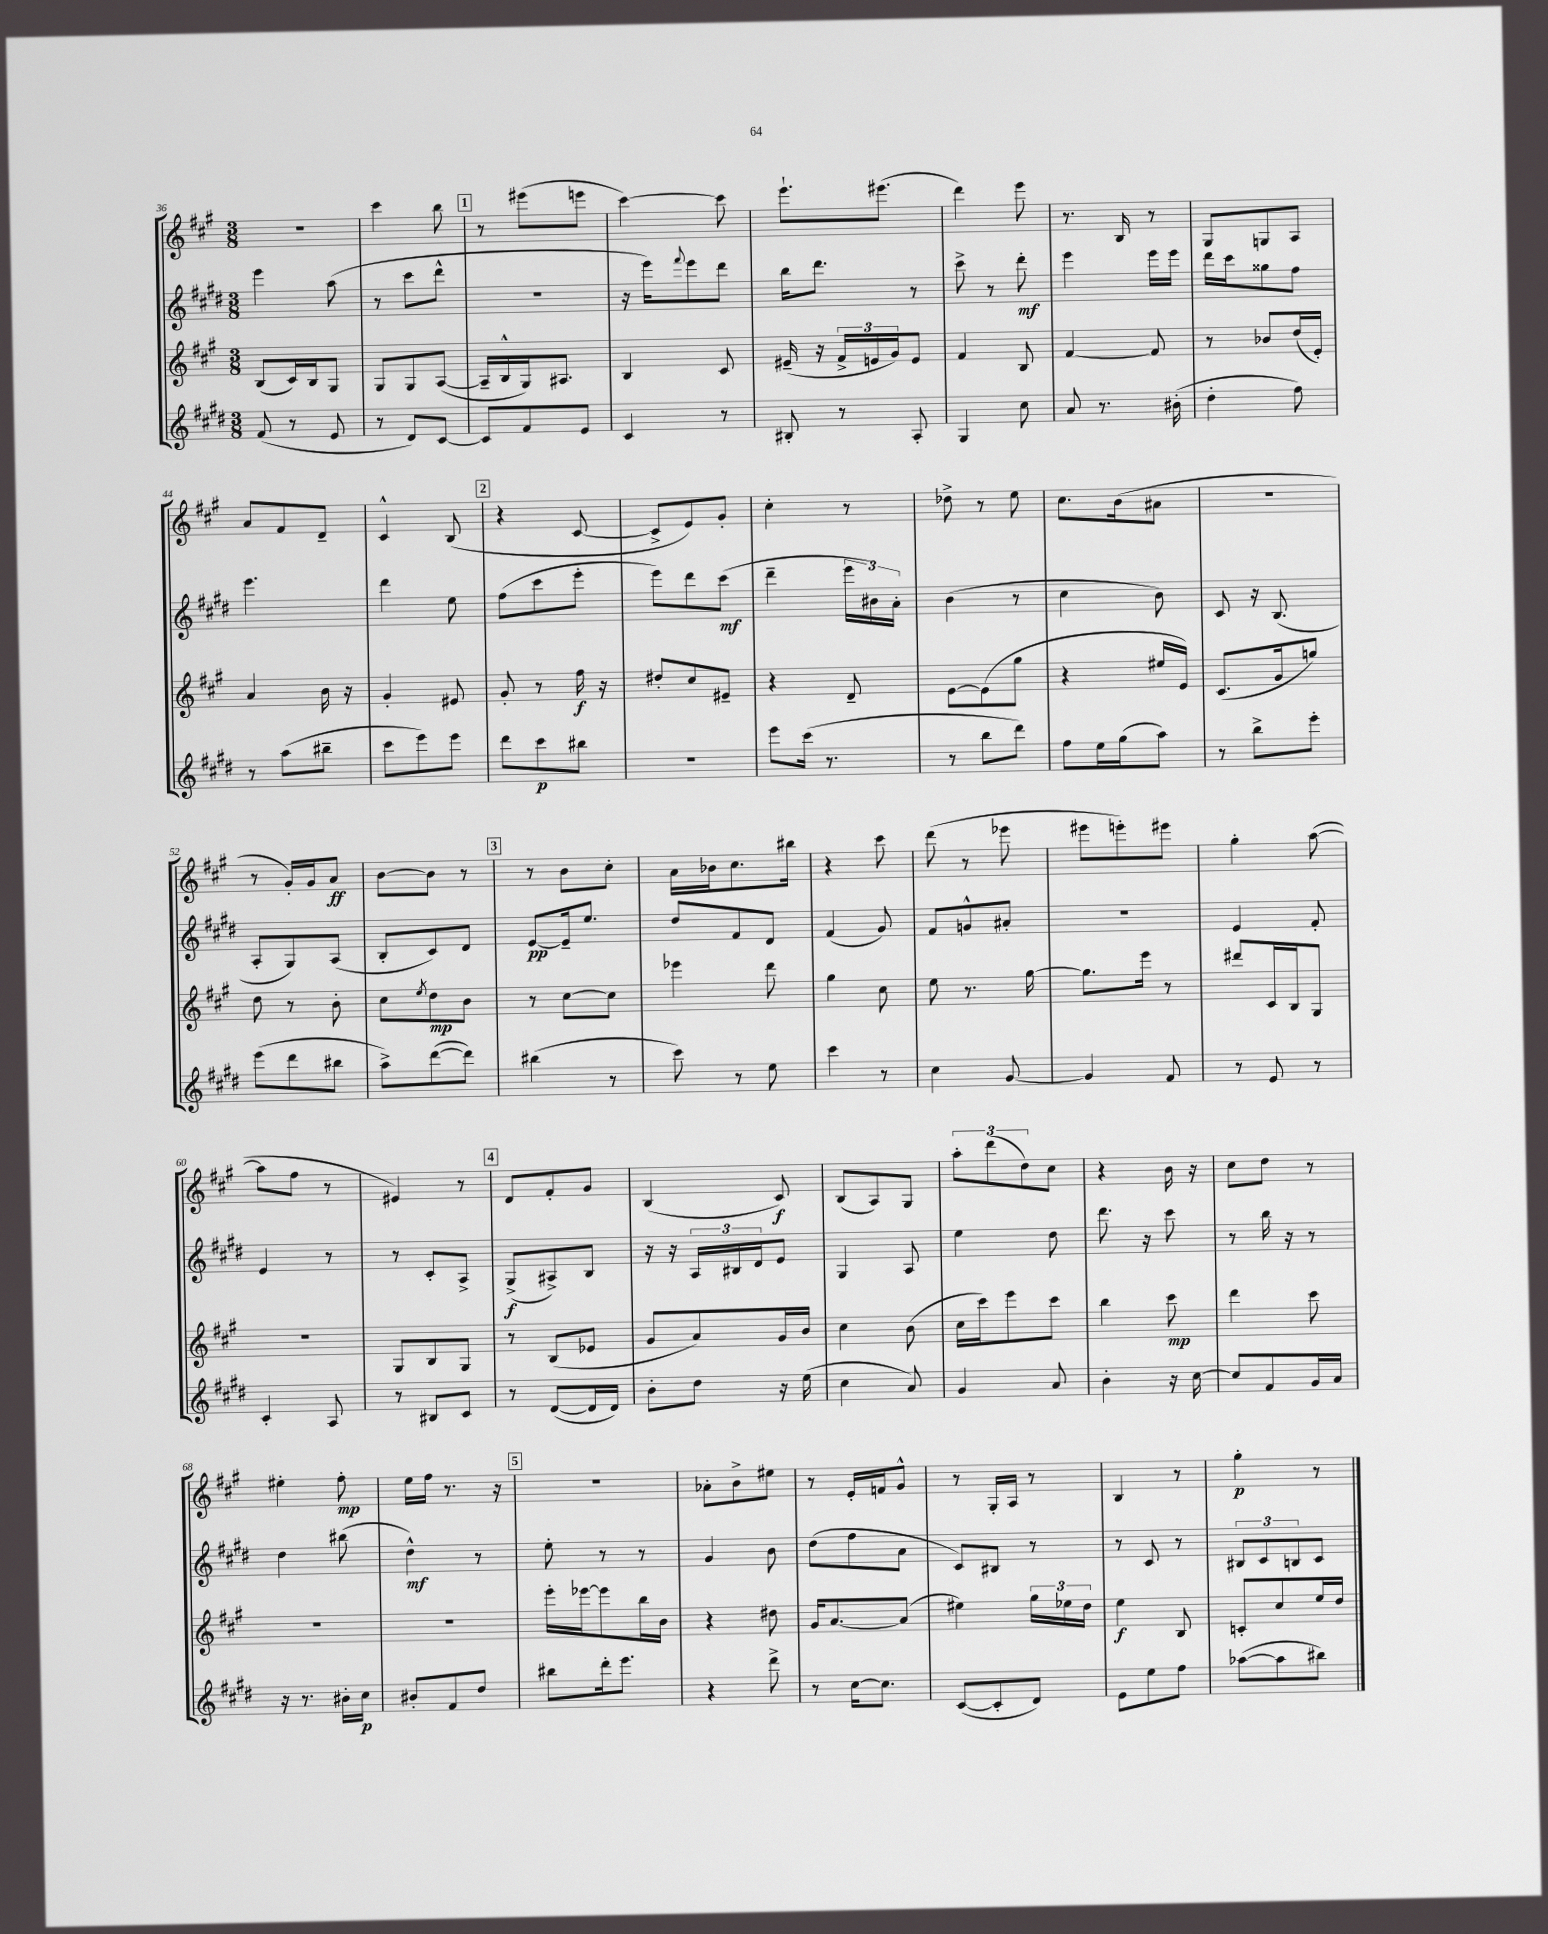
<<
\new StaffGroup <<
\new Staff = "s0" {
    \clef treble \key a \major \numericTimeSignature \time 3/8
    r4. |
    cis'''4 b''8 |
    \mark \markup { \box "1" } r8 eis'''8( e'''8 |
    cis'''4~) cis'''8 |
    e'''8.-! eis'''8.( |
    d'''4) e'''8 |
    r8. b16 r8 |
    gis8 g8 a8 |
    a'8 fis'8 d'8-- |
    cis'4-^ b8( |
    \mark \markup { \box "2" } r4 cis'8~ |
    cis'8-> e'8) gis'8-. |
    cis''4-. r8 |
    des''8-> r8 e''8 |
    cis''8. b'16( ais'8 |
    R4. |
    r8 gis'16-.) gis'16 a'8\ff |
    b'8~ b'8 r8 |
    \mark \markup { \box "3" } r8 b'8 cis''8-. |
    a'16 bes'16 cis''8. bis''16 |
    r4 cis'''8 |
    d'''8( r8 ees'''8 |
    eis'''8 e'''8-.) eis'''8 |
    gis''4-. a''8~( |
    a''8 fis''8 r8 |
    eis'4) r8 |
    \mark \markup { \box "4" } d'8 fis'8-. gis'8 |
    b4( cis'8\f) |
    b8( a8) gis8 |
    \tuplet 3/2 { a''8-. d'''8( d''8) } cis''8 |
    r4 b'16 r16 |
    cis''8 d''8 r8 |
    eis''4-. fis''8-.\mp |
    e''16 fis''16 r8. r16 |
    \mark \markup { \box "5" } R4. |
    aes'8-. b'8-> eis''8 |
    r8 e'16-. f'16 gis'8-^ |
    r8 gis16-. a16 r8 |
    b4 r8 |
    gis''4-.\p r8 \bar "|." |
}
\new Staff = "s1" {
    \clef treble \key e \major \numericTimeSignature \time 3/8
    e'''4 a''8( |
    r8 cis'''8 dis'''8-^ |
    \mark \markup { \box "1" } R4. |
    r16 e'''16) \appoggiatura { fis'''8 } e'''8 dis'''8 |
    b''16 dis'''8. r8 |
    cis'''8-> r8 dis'''8-.\mf |
    e'''4 e'''16 e'''16 |
    dis'''16 cis'''16 gisis''8 fis''8 |
    e'''4. |
    dis'''4 e''8 |
    \mark \markup { \box "2" } fis''8( cis'''8 e'''8-. |
    e'''8) dis'''8 cis'''8\mf( |
    dis'''4-- \tuplet 3/2 { e'''16 bis'16) a'16-. } |
    b'4( r8 |
    cis''4 b'8) |
    cis'8 r16 b8.( |
    a8-. gis8) a8( |
    b8-. cis'8) dis'8 |
    \mark \markup { \box "3" } e'8~\pp e'16-- e''8. |
    dis''8 fis'8 dis'8 |
    fis'4( gis'8) |
    fis'8 g'8-^ ais'8-. |
    R4. |
    e'4 fis'8-. |
    e'4 r8 |
    r8 cis'8-. a8-> |
    \mark \markup { \box "4" } gis8->\f( ais8->) b8 |
    r16 r16 \tuplet 3/2 { a16 bis16 dis'16 } e'8 |
    gis4 a8 |
    e''4 dis''8 |
    dis'''8. r16 cis'''8 |
    r8 b''16 r16 r8 |
    dis''4 bis''8( |
    dis''4-^\mf) r8 |
    \mark \markup { \box "5" } e''8-. r8 r8 |
    gis'4 b'8 |
    dis''8( fis''8 a'8 |
    cis'8) bis8 r8 |
    r8 cis'8 r8 |
    \tuplet 3/2 { bis8 cis'8 b8 } cis'8 \bar "|." |
}
\new Staff = "s2" {
    \clef treble \key a \major \numericTimeSignature \time 3/8
    b8( cis'16) b16 gis8 |
    gis8 gis8 a8~( |
    \mark \markup { \box "1" } a16-- b16-^ gis16) ais8. |
    b4 cis'8 |
    eis'16--( r16 \tuplet 3/2 { fis'16-> e'16 gis'16) } e'8 |
    fis'4 b8 |
    fis'4~ fis'8 |
    r8 bes'8 d''16( e'16-.) |
    a'4 b'16 r16 |
    gis'4-. eis'8 |
    \mark \markup { \box "2" } gis'8-. r8 fis''16\f r16 |
    dis''8-. cis''8 eis'8-- |
    r4 d'8-- |
    e'8~ e'8( gis''8 |
    r4 eis''16 e'16) |
    cis'8.( gis'16 g''8) |
    d''8 r8 b'8-. |
    cis''8 \acciaccatura { e''8 } d''8\mp b'8 |
    \mark \markup { \box "3" } r8 cis''8~ cis''8 |
    ees'''4 d'''8 |
    gis''4 cis''8 |
    e''8 r8. gis''16~ |
    gis''8. e'''16 r8 |
    dis'''8 cis'16 b16 gis8 |
    R4. |
    gis8 b8 gis8 |
    \mark \markup { \box "4" } r8 b8( ees'8 |
    gis'8 a'8) gis'16 b'16 |
    cis''4 b'8( |
    cis''16 cis'''16) e'''8 cis'''8 |
    b''4 cis'''8\mp |
    d'''4 cis'''8 |
    R4. |
    R4. |
    \mark \markup { \box "5" } e'''16-. ees'''16~ ees'''8 b''16 b'16 |
    r4 dis''8 |
    gis'16 a'8.~ a'8( |
    eis''4) \tuplet 3/2 { gis''16 ees''16 d''16 } |
    e''4\f b8 |
    c'8-. cis''8 e''16 d''16 \bar "|." |
}
\new Staff = "s3" {
    \clef treble \key e \major \numericTimeSignature \time 3/8
    fis'8( r8 e'8 |
    r8 dis'8) cis'8~ |
    \mark \markup { \box "1" } cis'8 fis'8 e'8 |
    cis'4 r8 |
    bis8-. r8 a8-. |
    gis4 cis''8 |
    a'8 r8. bis'16-.( |
    dis''4-. fis''8) |
    r8 a''8( bis''8-- |
    cis'''8 e'''8) e'''8 |
    \mark \markup { \box "2" } dis'''8 cis'''8\p bis''8 |
    R4. |
    e'''8 cis'''16( r8. |
    r8 b''8 dis'''8) |
    fis''8 e''16 gis''16( a''8) |
    r8 b''8-> e'''8-. |
    e'''8( dis'''8 bis''8 |
    a''8->) dis'''8~( dis'''8) |
    \mark \markup { \box "3" } bis''4( r8 |
    cis'''8) r8 e''8 |
    cis'''4 r8 |
    cis''4 gis'8~ |
    gis'4 fis'8 |
    r8 e'8 r8 |
    cis'4-. a8 |
    r8 bis8 cis'8 |
    \mark \markup { \box "4" } r8 dis'8~( dis'16 dis'16) |
    b'8-. dis''8 r16 e''16( |
    cis''4 a'8) |
    gis'4 a'8 |
    b'4-. r16 cis''16~ |
    cis''8 fis'8 gis'16 a'16 |
    r16 r8. bis'16-. cis''16\p |
    bis'8-. fis'8 dis''8 |
    \mark \markup { \box "5" } bis''8 dis'''16-. e'''8. |
    r4 dis'''8-> |
    r8 cis''16~ cis''8. |
    cis'8~( cis'8-. dis'8) |
    e'8 e''8 fis''8 |
    aes''8~( aes''8 bis''8) \bar "|." |
}
>>
>>
\layout { \context { \Score currentBarNumber = #36 } }
